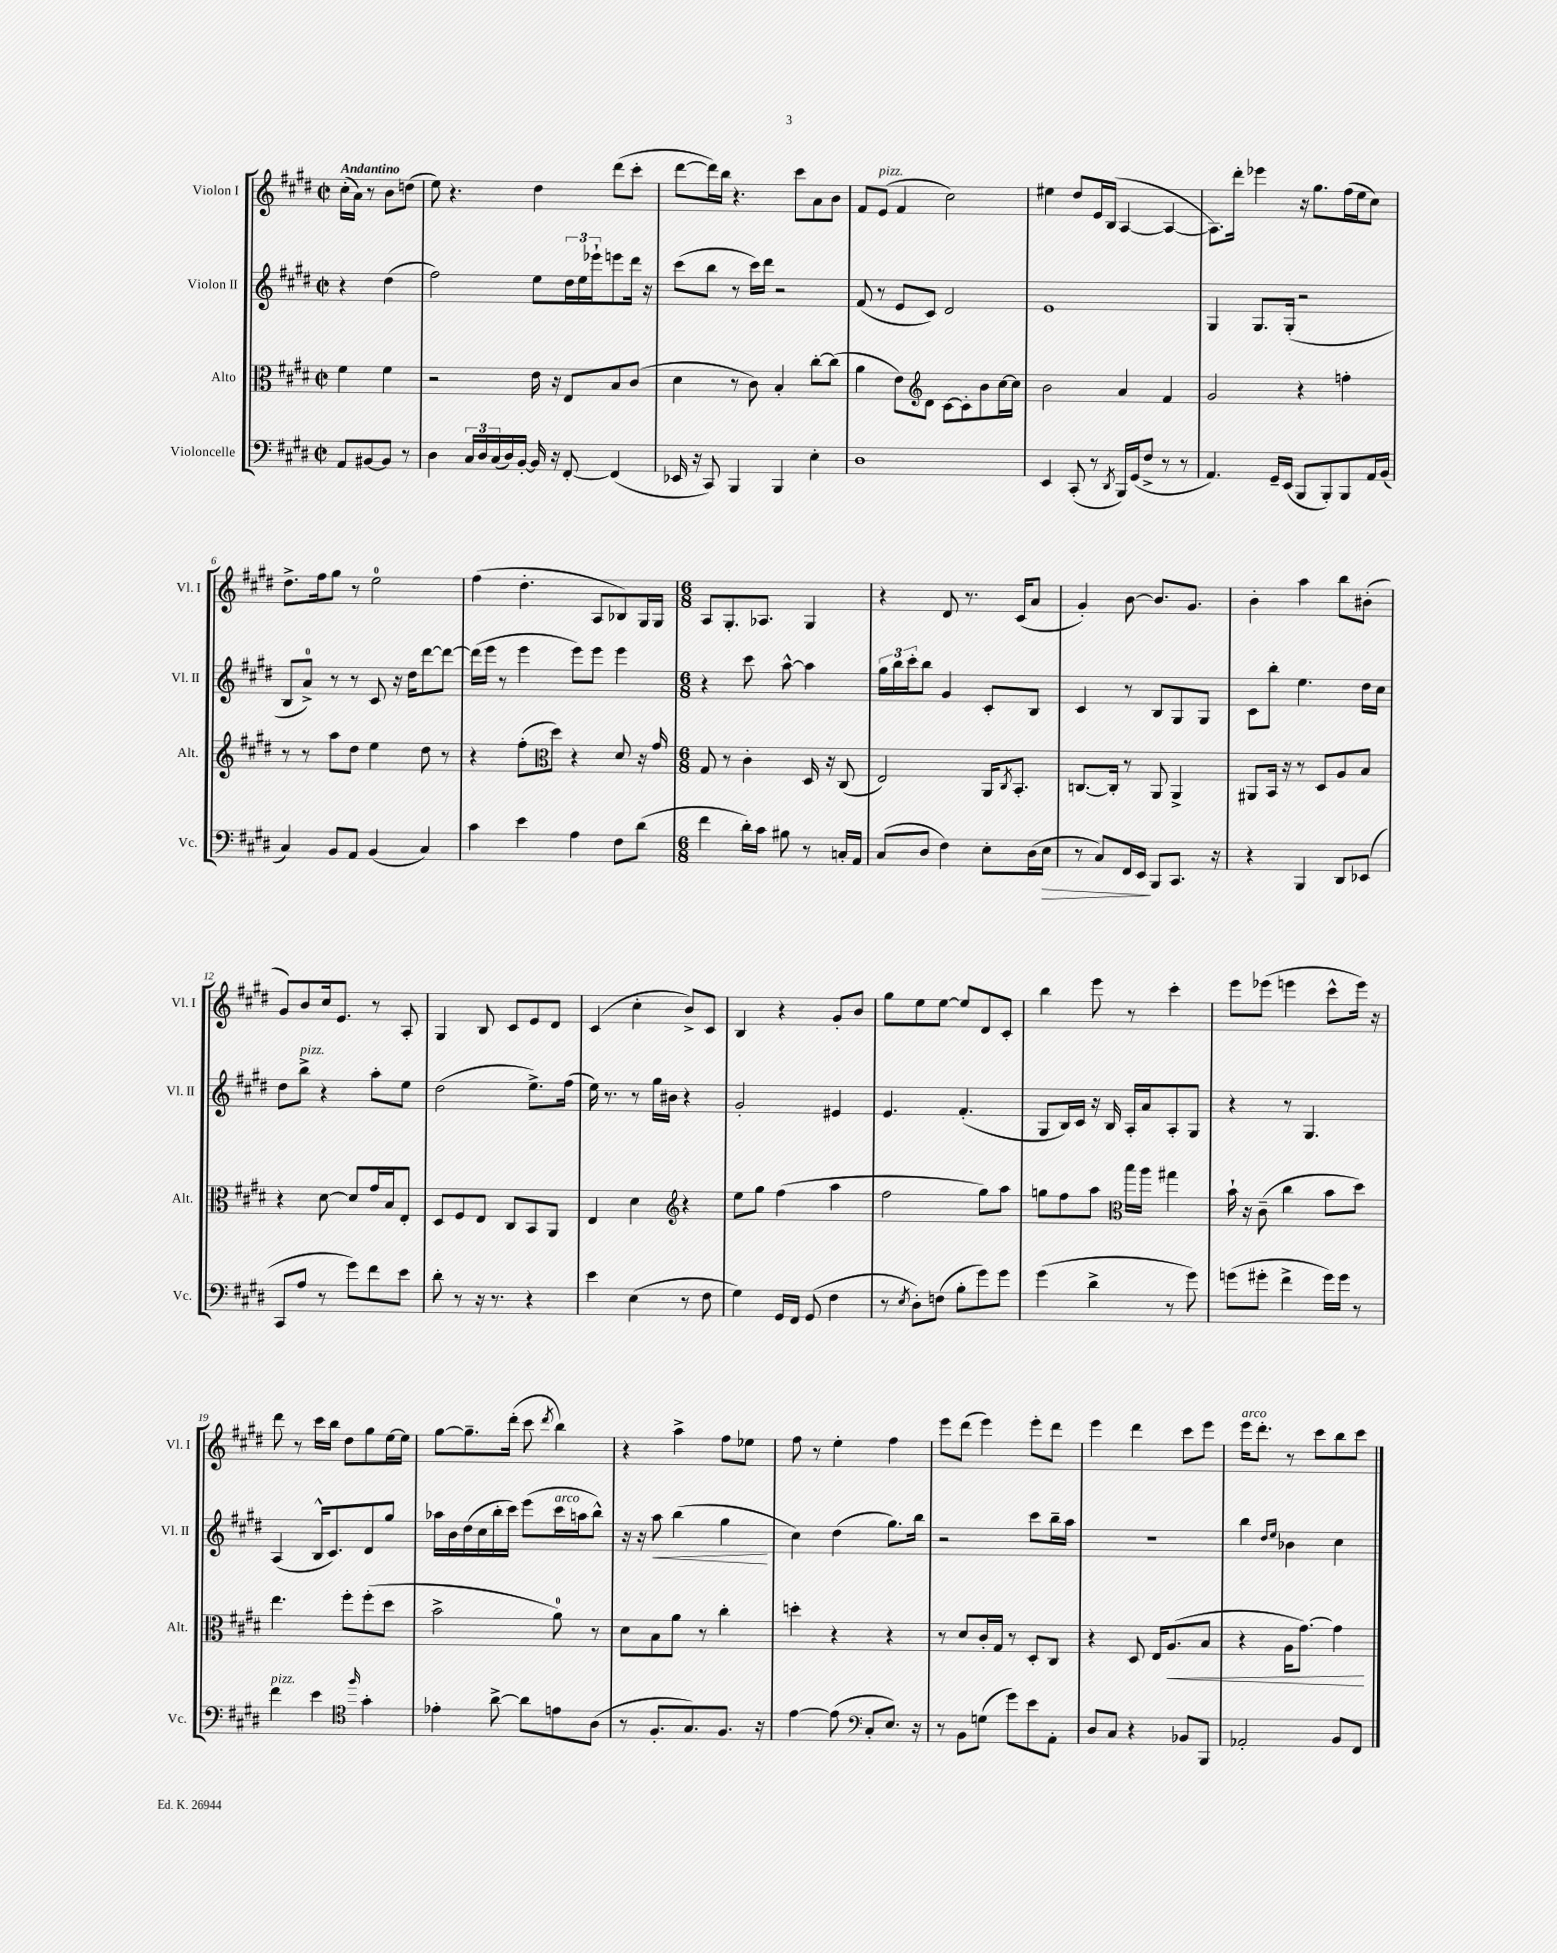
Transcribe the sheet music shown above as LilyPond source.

<<
\new StaffGroup <<
\new Staff = "s0" \with { instrumentName = "Violon I" shortInstrumentName = "Vl. I" } {
    \clef treble \key e \major \defaultTimeSignature \time 2/2 \partial 2 \tempo "Andantino"
    cis''16-.( a'16) r8 b'8 d''8( |
    e''8) r4. dis''4 dis'''8( cis'''8-. |
    dis'''8~ dis'''16) b''16 r4. cis'''8 a'8 b'8 |
    fis'8 e'8^\markup { \italic "pizz." }( fis'4 cis''2) |
    eis''4 dis''8 e'16 b16( a4~ a4~ |
    a8.) dis'''16-. ees'''4 r16 gis''8. fis''16( e''16 cis''8) |
    dis''8.-> fis''16 gis''8 r8 e''2-0 |
    fis''4( dis''4.-. a8 bes8) gis16 gis16 |
    \numericTimeSignature \time 6/8 a8 gis8.-. aes8. gis4 |
    r4 dis'8 r8. cis'16( a'8 |
    gis'4-.) b'8~ b'8. gis'8. |
    b'4-. a''4 b''8 bis'8-.( |
    gis'8) b'8 cis''16 e'8. r8 a8-. |
    gis4 b8 cis'8 e'8 dis'8 |
    cis'4( cis''4-. b'8->) cis'8 |
    b4 r4 gis'8-. b'8 |
    gis''8 e''8 e''8~ e''8 dis'8 cis'8-. |
    b''4 e'''8 r8 cis'''4-. |
    e'''8 ees'''8( e'''4 cis'''8-^ e'''16) r16 |
    dis'''8 r8 cis'''16 b''16 dis''8 gis''8 e''16~ e''16 |
    gis''8~ gis''8.-- dis'''16-.( cis'''8 \acciaccatura { dis'''8 } b''4) |
    r4 a''4-> fis''8 ees''8 |
    fis''8 r8 e''4-. fis''4 |
    e'''8 dis'''8( e'''4) e'''8-. dis'''8 |
    e'''4 dis'''4 cis'''8 e'''8 |
    e'''16^\markup { \italic "arco" } dis'''8.-. r8 cis'''8 b''8 cis'''8 \bar "|." |
}
\new Staff = "s1" \with { instrumentName = "Violon II" shortInstrumentName = "Vl. II" } {
    \clef treble \key e \major \defaultTimeSignature \time 2/2 \partial 2
    r4 dis''4( |
    fis''2) e''8 \tuplet 3/2 { dis''16 e''16 ees'''16-! } e'''8 dis'''16 r16 |
    cis'''8( b''8 r8 cis'''16) dis'''16 r2 |
    fis'8( r8 e'8 cis'8) dis'2 |
    e'1 |
    gis4 gis8. gis16-.( r2 |
    b8 a'8-0->) r8 r8 cis'8 r16 dis''16 dis'''8~ dis'''8~ |
    dis'''16( e'''16 r8 e'''4 e'''8) e'''8 e'''4 |
    \numericTimeSignature \time 6/8 r4 cis'''8 a''8~-^ a''4 |
    \tuplet 3/2 { gis''16 b''16 cis'''16-. } b''8 gis'4 cis'8-. b8 |
    cis'4 r8 b8 gis8 gis8 |
    cis'8 b''8-. e''4. dis''16 cis''16 |
    dis''8 b''8->^\markup { \italic "pizz." } r4 a''8-. e''8 |
    dis''2( e''8.->) fis''16( |
    e''16) r8. r8 gis''16 bis'16 r4 |
    gis'2-. eis'4 |
    e'4. fis'4.-.( |
    gis8 b16) cis'16 r16 b16 a16-. a'16 a8-. gis8 |
    r4 r8 gis4. |
    a4( b16-^ cis'8.) dis'8 gis''8 |
    aes''16 b'16 dis''16( cis''16 b''16-. cis'''16) e'''8( cis'''16^\markup { \italic "arco" } a''16 b''8-^) |
    r16 r16 a''8\< b''4( gis''4\! |
    cis''4) dis''4( gis''8.) b''16 |
    r2 cis'''8 b''16-- a''16 |
    R2. |
    b''4 \grace { dis''16 e''16 } bes'4 cis''4 \bar "|." |
}
\new Staff = "s2" \with { instrumentName = "Alto" shortInstrumentName = "Alt." } {
    \clef alto \key e \major \defaultTimeSignature \time 2/2 \partial 2
    fis'4 fis'4 |
    r2 e'16 r16 e8 b8 cis'8( |
    dis'4 r8 cis'8) b4-. cis''8~-. cis''8( |
    a'4 e'8) dis'8 cis'8~ cis'8-. b'8 cis''16~ cis''16 |
    \clef treble b'2 a'4 fis'4 |
    gis'2 r4 f''4-. |
    r8 r8 a''8 dis''8 e''4 dis''8 r8 |
    r4 fis''8-.( dis''8) r4 dis'8 r16 gis'16 |
    \numericTimeSignature \time 6/8 \clef alto gis8 r8 cis'4-. dis16 r16 cis8( |
    e2) a,16 \acciaccatura { cis8 } b,8.-. |
    c8.~ c16-. r8 a,8 a,4-> |
    ais,8 b,16 r16 r8 dis8 a8 b8 |
    r4 dis'8~ dis'8 gis'16 b16 e8-. |
    dis8 fis8 e8 cis8 b,8 a,8 |
    e4 dis'4 r4 |
    \clef treble e''8 gis''8 fis''4( a''4 |
    fis''2 gis''8) a''8 |
    g''8 fis''8 a''8 b''16 a''16 gis''4 |
    \clef alto b'16-! r16 cis'8--( cis''4 b'8 dis''8) |
    e''4. fis''8-. fis''8-.( dis''8 |
    b'2-> a'8-0) r8 |
    dis'8 b8 a'8 r8 cis''4-. |
    d''4-. r4 r4 |
    r8 dis'8 cis'16-. gis16 r8 dis8-. cis8 |
    r4 dis8 e16 a8.\<( b8 |
    r4 a16 gis'8.~) gis'4\! \bar "|." |
}
\new Staff = "s3" \with { instrumentName = "Violoncelle" shortInstrumentName = "Vc." } {
    \clef bass \key e \major \defaultTimeSignature \time 2/2 \partial 2
    a,8 bis,8~ bis,8 r8 |
    dis4 \tuplet 3/2 { cis16 dis16 cis16( } dis16) b,16~-. b,16 r16 fis,8~-. fis,4( |
    ees,16 r16 cis,8) b,,4 b,,4 e4-. |
    dis1 |
    e,4 cis,8-.( r8 \acciaccatura { dis,8 } b,,16) gis,16( fis8-> r8 r8 |
    a,4.) gis,16-- e,16( b,,8 b,,8-.) b,,8 a,16 b,16( |
    cis4) b,8 a,8 b,4( cis4) |
    cis'4 e'4 a4 fis8 dis'8( |
    \numericTimeSignature \time 6/8 fis'4 dis'16-.) cis'16 bis8 r8 c16-. a,16 |
    cis8( dis8 fis4) e8-. dis16( e16\> |
    r8 cis8) fis,16 e,16\! b,,8 cis,8. r16 |
    r4 b,,4 dis,8 ees,8( |
    cis,8 a8 r8 gis'8) fis'8 e'8 |
    dis'8-. r8 r16 r8. r4 |
    e'4 e4( r8 fis8 |
    gis4) gis,16 fis,16 gis,8( fis4 |
    r8 \acciaccatura { e8 } dis8-.) f8( b8-. gis'8) gis'8 |
    gis'4( dis'4-> r8 gis'8) |
    g'8( gis'8-. fis'4-> gis'16) gis'16 r8 |
    fis'4^\markup { \italic "pizz." } e'4 \grace { b'16 } gis'4-. |
    \clef tenor ees'4-. a'8~-> a'8 e'8 a8( |
    r8 fis8.-. gis8.) fis8. r16 |
    e'4~ e'8( cis8-. e8.) r16 |
    \clef bass r8 b,8 g8( gis'8) e'8 a,8-. |
    dis8 cis8 r4 bes,8 b,,8 |
    aes,2-. b,8 fis,8 \bar "|." |
}
>>
>>
